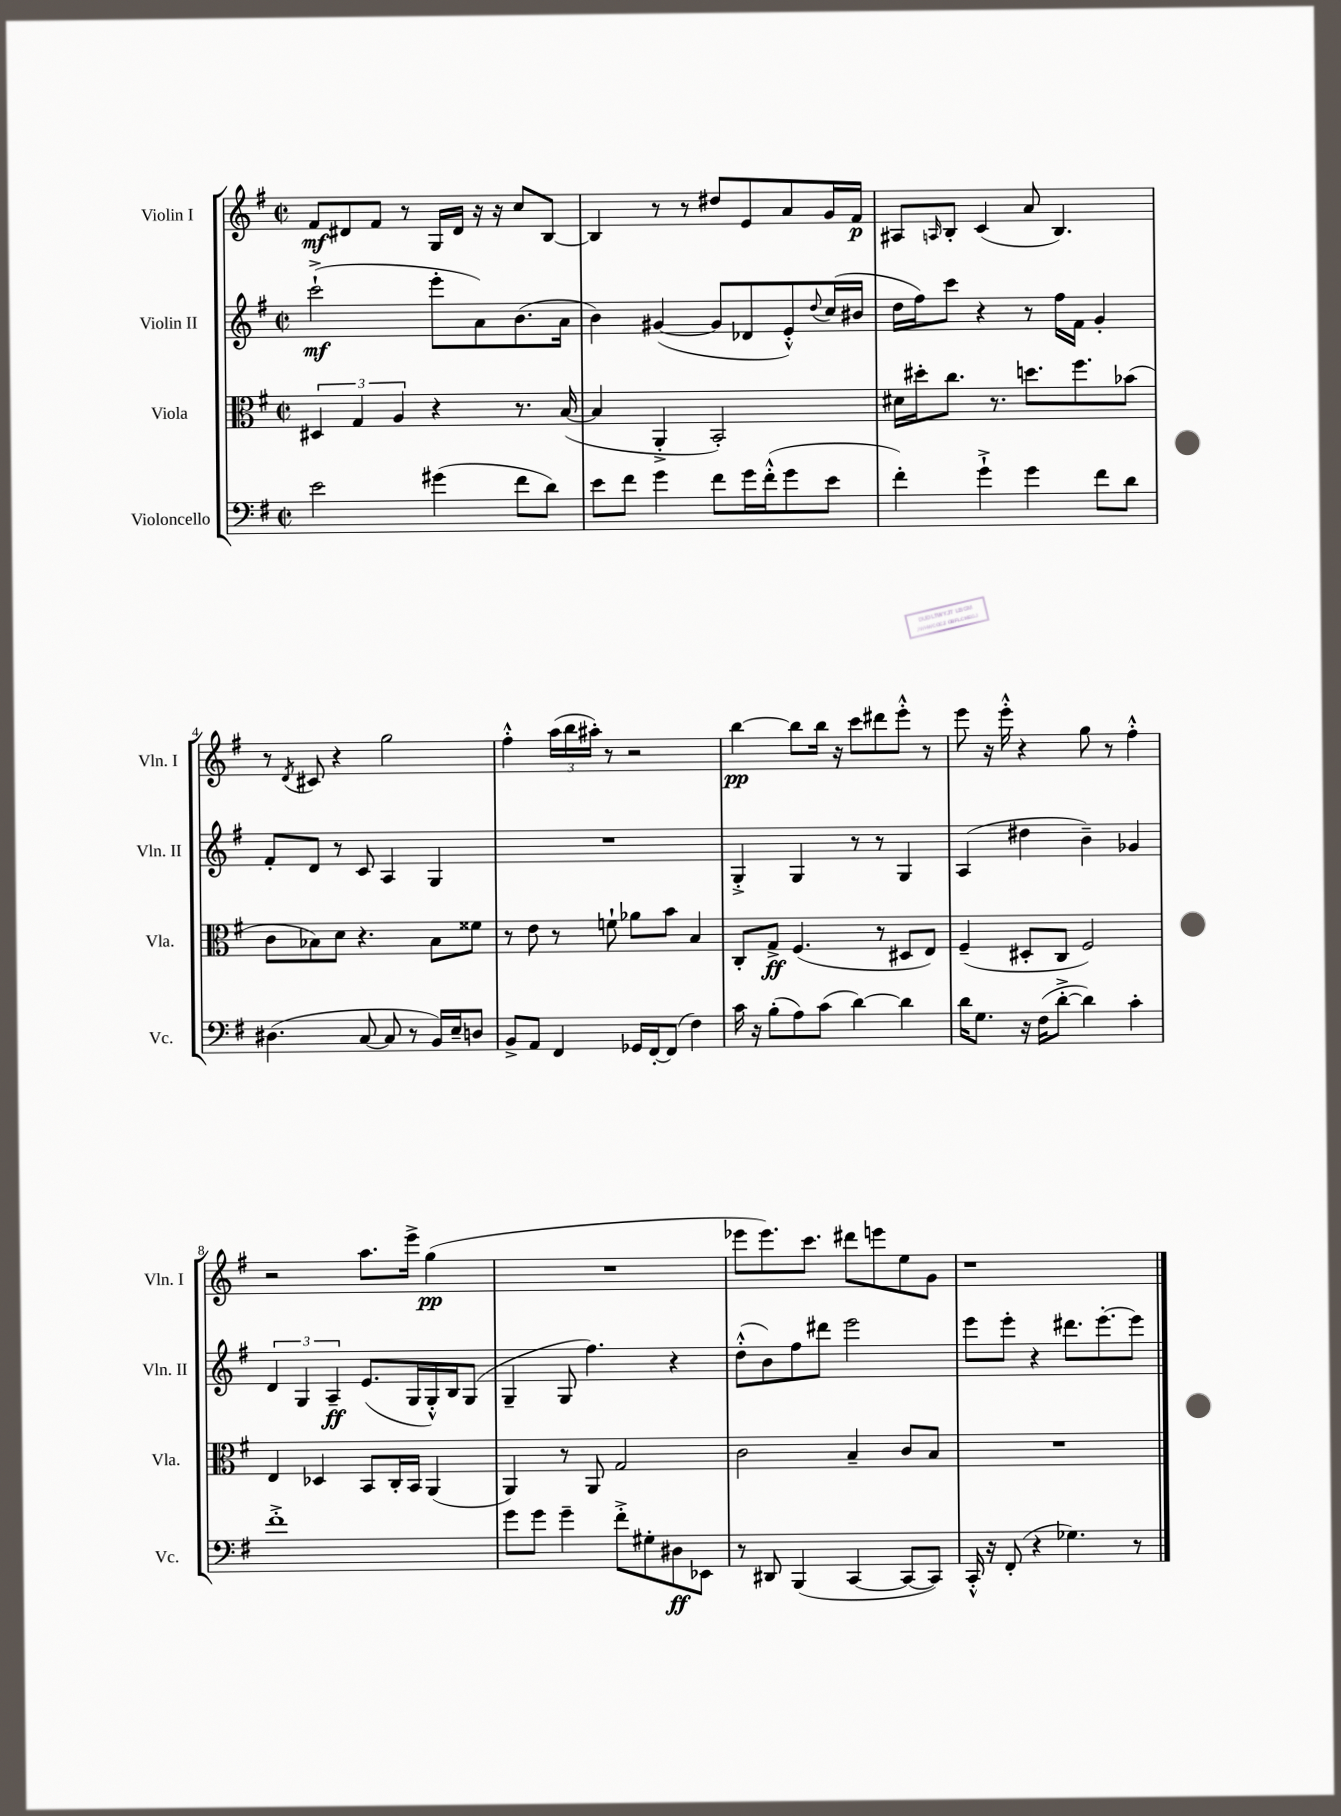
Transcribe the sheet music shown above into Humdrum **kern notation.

**kern	**kern	**kern	**kern
*staff4	*staff3	*staff2	*staff1
*clefF4	*clefC3	*clefG2	*clefG2
*k[f#]	*k[f#]	*k[f#]	*k[f#]
*M2/2	*M2/2	*M2/2	*M2/2
*met(c|)	*met(c|)	*met(c|)	*met(c|)
2e	6D#	(2ccc`^	8f#
.	.	.	8d#
.	6G	.	.
.	.	.	8f#
.	6A	.	.
.	.	.	8r
(4g#	4r	8eee'	16G
.	.	.	16d#
.	.	8a)	16r
.	.	.	16r
8f#	8.r	(8.b	8cc
8d)	.	.	[8B
.	([16B	16a	.
=	=	=	=
8e	4B]	4b)	4B]
8f#	.	.	.
4g	4AA'^	([4g#	8r
.	.	.	8r
8f#	2BB')	8g#]	8dd#
16g	.	8d-	8e
(16f#'^^	.	.	.
8g	.	8e'^^)	8a
.	.	8qqdd	.
8e	.	(16cc	16g
.	.	16b#	16f#
=	=	=	=
4f#')	16d#	16dd	8A#
.	16dd#'	16ff#)	.
.	.	.	16qqA
.	8.cc	8ccc	8B'
4g`^	.	4r	(4c
.	8.r	.	.
4g	8.dd	8r	8a
.	.	16ff#	4.B)
.	8.ff#	16f#	.
8f#	.	4g'	.
8d	(8b-	.	.
=	=	=	=
(4.D#	8c	8f#'	8r
.	.	.	8qd
.	8B-)	8d	8c#
.	8d	8r	4r
[8C	4.r	8c	.
8C]	.	4A	2gg
8r	.	.	.
16BB)	8B-	4G	.
16E~	.	.	.
8D	8f##	.	.
=	=	=	=
8BB^	8r	1r	4ff#'^^
8AA	8e	.	.
4FF#	8r	.	(24aa
.	.	.	24bb
.	.	.	24aa#')
.	8f`	.	8r
16GG-	8a-	.	2r
[16FF#'	.	.	.
(8FF#]	8b	.	.
4F#)	4B	.	.
=	=	=	=
16c	8C'	4G'^	[4bb
16r	.	.	.
(8B'	8G^	.	.
8A)	(4.F#	4G	8bb]
(8c	.	.	16bb
.	.	.	16r
[4d)	.	8r	8ccc
.	8r	8r	8ddd#
4d]	8D#	4G	8eee'^^
.	8E)	.	8r
=	=	=	=
16d	(4F#~	(4A	8eee
8.G	.	.	.
.	.	.	16r
.	.	.	16eee'^^
16r	8D#'	4dd#	4r
(16F#	.	.	.
[8d'^	8C	.	.
4d])	2F#)	4b~)	8gg
.	.	.	8r
4c'	.	4g-	4ff#'^^
=	=	=	=
1f#'^	4E	6d	2r
.	.	6G	.
.	4D-	.	.
.	.	6A~	.
.	8BB	(8.e	8.aa
.	16C'	.	.
.	16BB	16G	16eee^
.	(4AA	16G'^^)	(4gg
.	.	16B	.
.	.	(8G	.
=	=	=	=
8g	4AA)	4G~	1r
8g	.	.	.
4g~	8r	8G	.
.	8AA	4.ff#)	.
8f#'^	2G	.	.
8G#'	.	.	.
8D#	.	4r	.
8EE-	.	.	.
=	=	=	=
8r	2c	(8dd'^^	8eee-
8DD#	.	8b)	8.eee-)
(4BBB	.	8ff#	.
.	.	.	8.ccc
.	.	8ddd#	.
[4CC	4B~	2eee	8ddd#
.	.	.	8eee
8CC_	8c	.	8ee
8CC])	8B	.	8g
=	=	=	=
16CC'^^	1r	8eee	1r
16r	.	.	.
(8FF#'	.	8eee'	.
4r	.	4r	.
4.G-)	.	8.ddd#	.
.	.	[8.eee'	.
8r	.	8eee]	.
==	==	==	==
*-	*-	*-	*-
